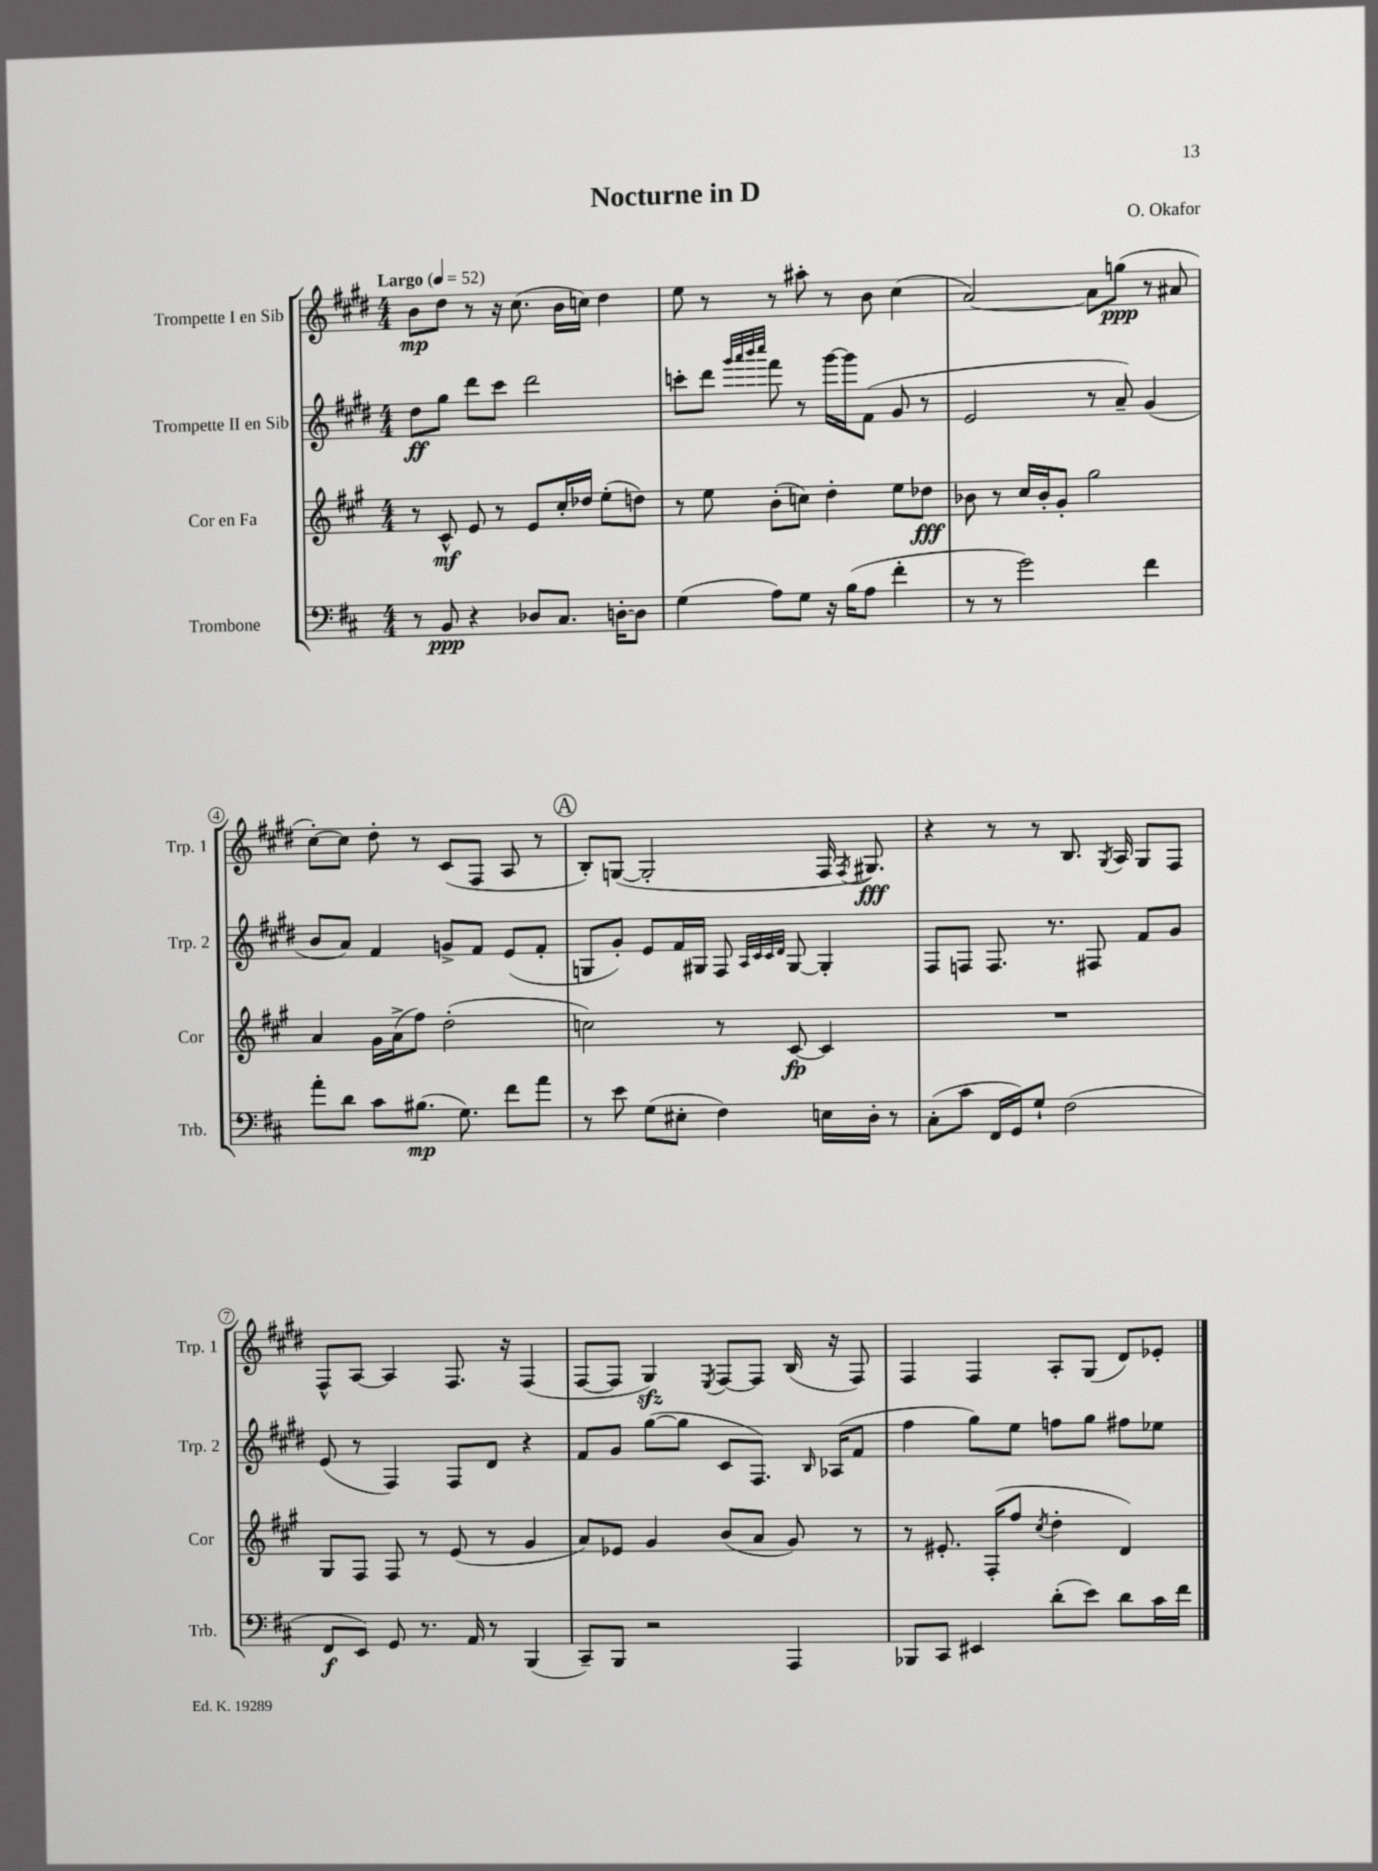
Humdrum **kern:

**kern	**dynam	**kern	**dynam	**kern	**dynam	**kern	**dynam
*part4	*part4	*part3	*part3	*part2	*part2	*part1	*part1
*staff4	*staff4	*staff3	*staff3	*staff2	*staff2	*staff1	*staff1
*I"Trombone	*	*I"Cor en Fa	*	*I"Trompette II en Sib	*	*I"Trompette I en Sib	*
*I'Trb.	*	*I'Cor	*	*I'Trp. 2	*	*I'Trp. 1	*
*clefF4	*	*clefG2	*	*clefG2	*	*clefG2	*
*k[f#c#]	*	*k[f#c#g#]	*	*k[f#c#g#d#]	*	*k[f#c#g#d#]	*
*M4/4	*	*M4/4	*	*M4/4	*	*M4/4	*
*MM52	*	*MM52	*	*MM52	*	*MM52	*
=1	=1	=1	=1	=1	=1	=1	=1
!	!	!	!	!	!	!LO:TX:a:B:t=Largo	!
8r	.	8r	.	8dd#\L	ff	8b\L	mp
8BB/	ppp	8c#^^/	mf	8gg#\J	.	8dd#\J	.
4r	.	8e/	.	8ddd#\L	.	8r	.
.	.	8r	.	8ccc#\J	.	16r	.
.	.	.	.	.	.	(8.cc#\	.
8D-X/L	.	8e/L	.	2ddd#\	.	.	.
8.C#/J	.	16cc#'/L	.	.	.	16b\LL	.
.	.	16dd-X/JJ	.	.	.	16ccn\JJ)	.
.	.	(8ee'\L	.	.	.	4dd#\	.
[16Dn'\KL	.	.	.	.	.	.	.
8D\J]	.	8ddn\J)	.	.	.	.	.
=2	=2	=2	=2	=2	=2	=2	=2
(4G\	.	8r	.	8cccn'\L	.	8ee\	.
.	.	8ee\	.	8ddd#\J	.	8r	.
.	.	.	.	32qqggg#/LLL	.	.	.
.	.	.	.	32qqaaa/	.	.	.
.	.	.	.	32qqbbb/	.	.	.
.	.	.	.	32qqcccc#/JJJ	.	.	.
8A\L)	.	(8b'\L	.	8fff#\	.	8r	.
8G\J	.	8ccn\J)	.	8r	.	8aa#X'\	.
16r	.	4dd'\	.	[16ggg#\LL	.	8r	.
(16B\KL	.	.	.	16ggg#\J]	.	.	.
8A\J	.	.	.	(8f#\J	.	8b\	.
4f#'\	.	8ee\L	.	8g#/	.	(4cc#\	.
.	.	8dd-X\J	fff	8r	.	.	.
=3	=3	=3	=3	=3	=3	=3	=3
8r	.	8b-X\	.	2e/	.	[2a/)	.
8r	.	8r	.	.	.	.	.
2g\)	.	16cc#/LL	.	.	.	.	.
.	.	16b-'/J	.	.	.	.	.
.	.	8g#'/J	.	.	.	.	.
.	.	2gg#\	.	8r	.	8a\L]	.
.	.	.	.	8a~/)	.	(8ggn\J	ppp
4f#\	.	.	.	(4g#/	.	8r	.
.	.	.	.	.	.	8a#X/	.
!!LO:LB:g=z
=4	=4	=4	=4	=4	=4	=4	=4
8a'\L	.	4a/	.	8b/L	.	[8cc#'\L)	.
8d\J	.	.	.	8a/J)	.	8cc#\J]	.
8c#\L	.	16g#\LL	.	4f#/	.	8dd#'\	.
.	.	(16a^\J	.	.	.	.	.
(8.B#X\J	mp	8ff#\J)	.	.	.	8r	.
.	.	(2dd'\	.	8gn^/L	.	(8c#/L	.
8.G\)	.	.	.	.	.	.	.
.	.	.	.	8f#/J	.	8F#/J	.
8f#\L	.	.	.	(8e/L	.	8A/	.
8a\J	.	.	.	8f#'/J	.	8r	.
!!LO:REH:place=s1:t=A
=5	=5	=5	=5	=5	=5	=5	=5
8r	.	2ccn\)	.	8Gn/L	.	8B'/L)	.
8e\	.	.	.	8g#'/J)	.	([8Gn/J	.
(8G\L	.	.	.	8e/L	.	2G'/]	.
8E#X'\J	.	.	.	16f#/L	.	.	.
.	.	.	.	16G#X/JJ	.	.	.
4F#\)	.	8r	.	8F#/	.	.	.
.	.	.	.	32qqA/LLL	.	.	.
.	.	.	.	32qqc#/	.	.	.
.	.	.	.	32qqc#/	.	.	.
.	.	.	.	32qqd#/JJJ	.	.	.
.	.	[8c#/	fp	[8G#/	.	.	.
16En\LL	.	4c#/]	.	4G#'/]	.	16F#/	.
.	.	.	.	.	.	8qF#/	.
16D'\JJ	.	.	.	.	.	8.G#X/)	fff
8r	.	.	.	.	.	.	.
=6	=6	=6	=6	=6	=6	=6	=6
(8C#'\L	.	1r	.	8F#/L	.	4r	.
8c#\J	.	.	.	8Fn/J	.	.	.
16FF#/LL	.	.	.	8.F/	.	8r	.
16GG/J)	.	.	.	.	.	.	.
8G`/J	.	.	.	.	.	8r	.
.	.	.	.	8.r	.	.	.
(2F#\	.	.	.	.	.	8.B/	.
.	.	.	.	8F#X/	.	.	.
.	.	.	.	.	.	8qG#/	.
.	.	.	.	.	.	16A/	.
.	.	.	.	8f#/L	.	8G#/L	.
.	.	.	.	8g#/J	.	8F#/J	.
!!LO:LB:g=z
=7	=7	=7	=7	=7	=7	=7	=7
8FF#/L	f	8G#/L	.	(8e/	.	8F#^^/L	.
8EE/J)	.	8F#/J	.	8r	.	[8A/J	.
8GG/	.	8F#/	.	4F#/)	.	4A/]	.
8.r	.	8r	.	.	.	.	.
.	.	(8e/	.	8F#/L	.	8.F#/	.
16AA/	.	.	.	.	.	.	.
8r	.	8r	.	8d#/J	.	.	.
.	.	.	.	.	.	16r	.
(4BBB/	.	4g#/	.	4r	.	(4F#/	.
=8	=8	=8	=8	=8	=8	=8	=8
8CC#~/L)	.	8a/L)	.	8f#/L	.	[8F#/L	.
8BBB/J	.	8e-X/J	.	8g#/J	.	8F#/J]	.
2r	.	4g#/	.	([8gg#\L	.	4G#zz/)	.
.	.	.	.	8gg#\J]	.	.	.
.	.	.	.	.	.	8qE/	.
.	.	(8b/L	.	8c#/L	.	[8F#/L	.
.	.	8a/J	.	8.F#/J)	.	8F#/J]	.
4AAA/	.	8g#/)	.	.	.	(16B/	.
.	.	.	.	16qqB/	.	.	.
.	.	.	.	(16A-X/KL	.	16r	.
.	.	8r	.	8f#/J	.	8F#/)	.
=9	=9	=9	=9	=9	=9	=9	=9
8BBB-X/L	.	8r	.	4ff#\	.	4F#/	.
8CC#/J	.	8.e#X'/	.	.	.	.	.
4EE#X/	.	.	.	8gg#\L)	.	4F#/	.
.	.	(16F#'/KL	.	.	.	.	.
.	.	8ff#/J	.	8ee\J	.	.	.
.	.	8qcc#/	.	.	.	.	.
(8d'\L	.	4dd'\	.	8ffn\L	.	8A'/L	.
8e\J)	.	.	.	8gg#\J	.	(8G#/J	.
8d\L	.	4d/)	.	8ff#X\L	.	8d#/L)	.
16c#\L	.	.	.	8ee-X\J	.	8e-X'/J	.
16f#\JJ	.	.	.	.	.	.	.
==	==	==	==	==	==	==	==
*-	*-	*-	*-	*-	*-	*-	*-
